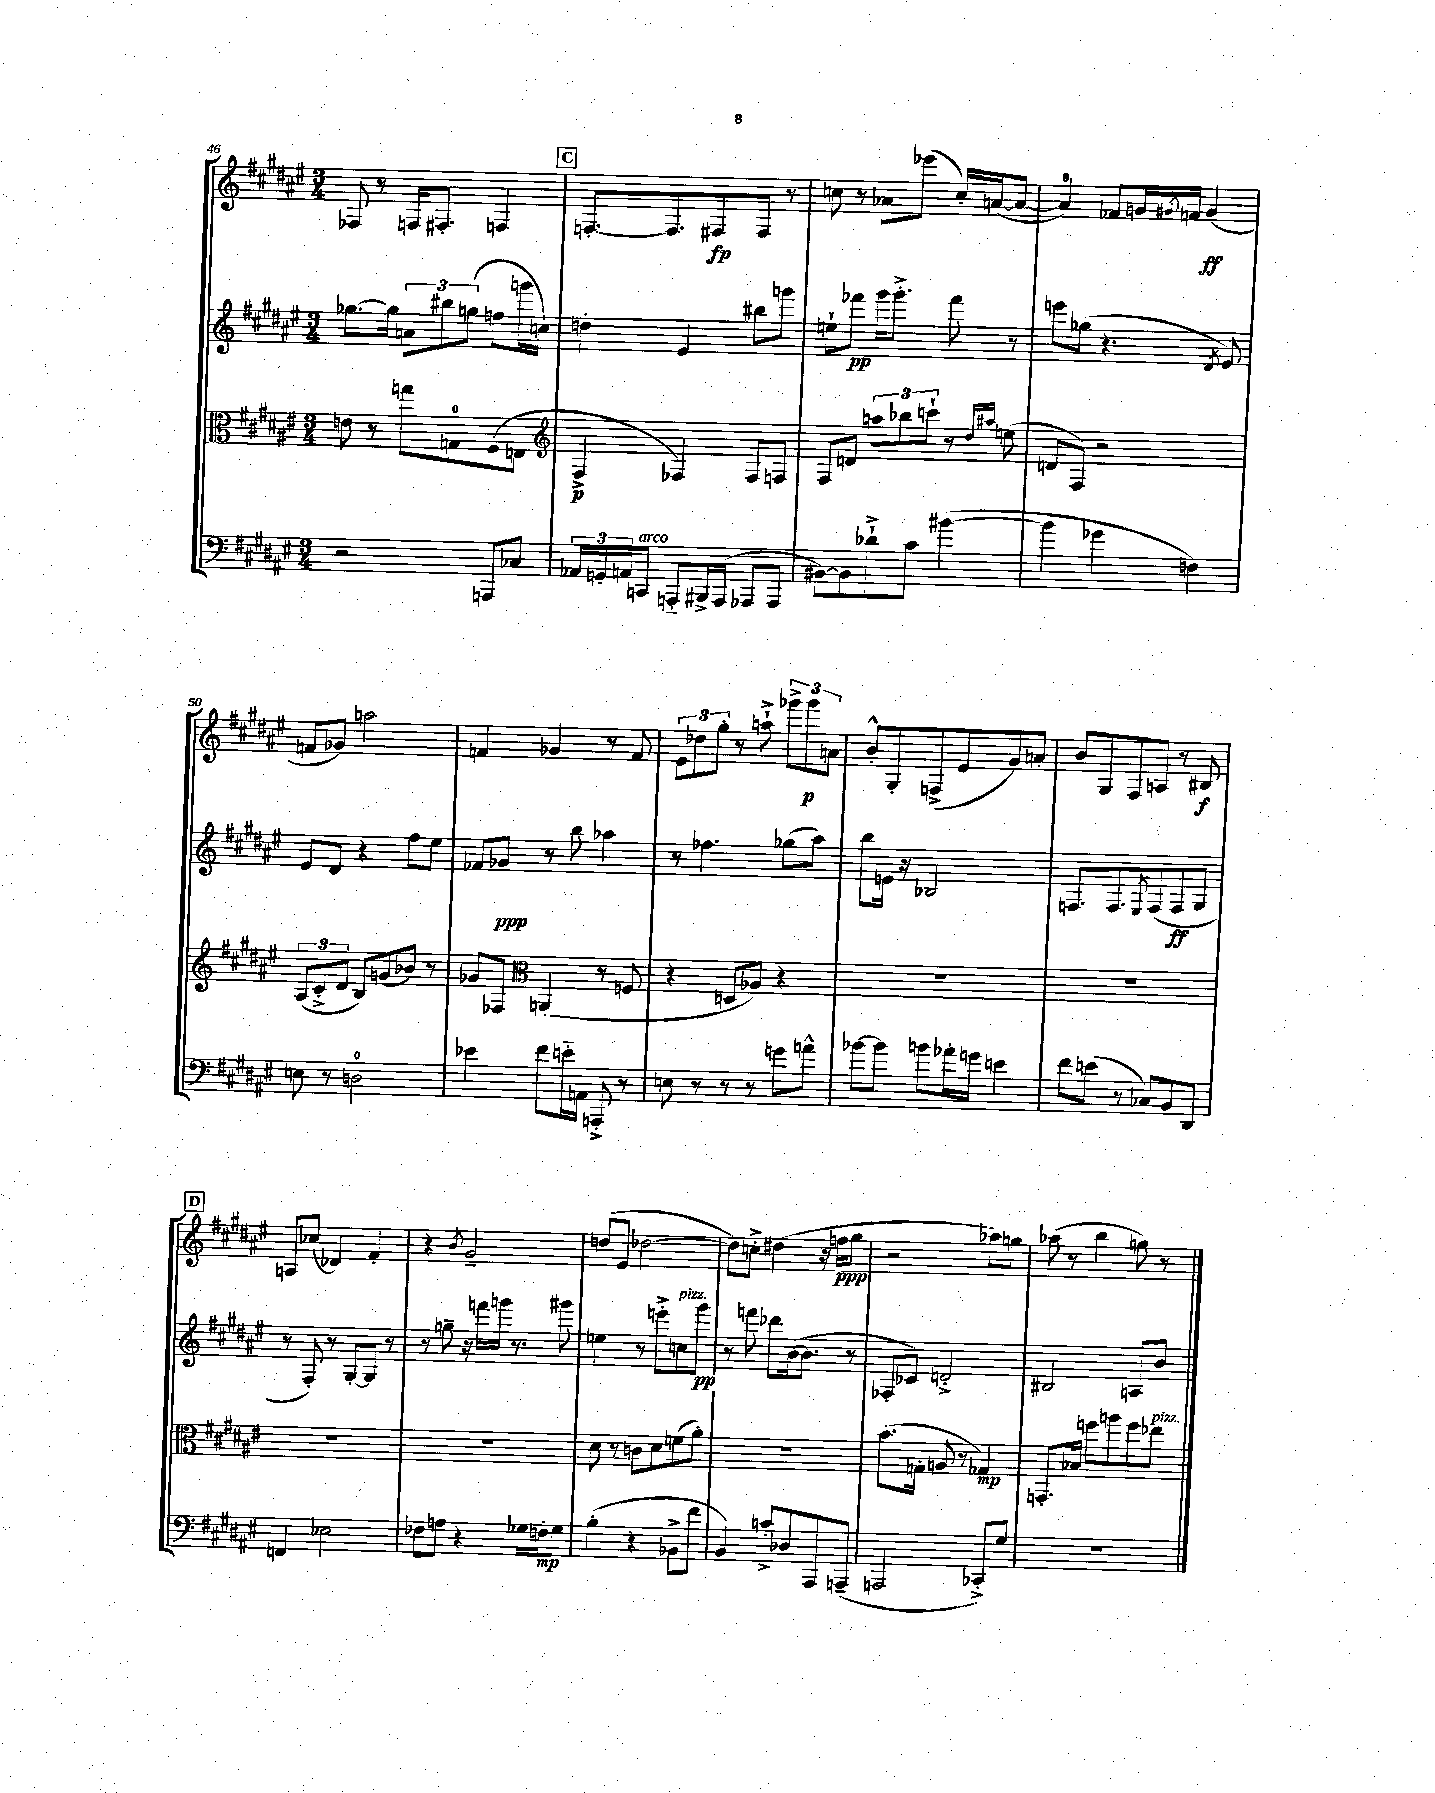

**kern	**kern	**kern	**kern
*staff4	*staff3	*staff2	*staff1
*clefF4	*clefC3	*clefG2	*clefG2
*k[f#c#g#d#a#e#]	*k[f#c#g#d#a#e#]	*k[f#c#g#d#a#e#]	*k[f#c#g#d#a#e#]
*M3/4	*M3/4	*M3/4	*M3/4
2r	8e	[8.gg-	8F-
.	8r	.	8r
.	.	16gg-]	.
.	8gg	12a	16F
.	.	.	8.F#'
.	.	12bb#	.
.	8G	.	.
.	.	(12gg	.
8AAA	(8F#	8ff	4F
8C-	8E	16ggg	.
.	.	16cc)	.
=	=	=	=
*	*clefG2	*	*
24AA-	4F#^	4dd'	[8.F'
24GG'	.	.	.
24AA	.	.	.
8CC	.	.	.
.	.	.	8.F]
8AAA'~	4F-)	4e#	.
16BBB#^	.	.	8F#
(16AAA	.	.	.
8AAA-	8F-	8bb#	8F#
8AAA-	8F	8ggg	8r
=	=	=	=
[8BB#)	8F#	8ee`	8cc
8BB#]	8d	8fff-	8r
8d-`^	12aa	16ggg#	8a-
.	.	8.ggg#'^	.
.	12bb-	.	.
8c#	.	.	(8eee-
.	12ccc`	.	.
([4b#	8r	8fff-	16cc')
.	.	.	([16a
.	16qqdd#	.	.
.	16qqaa#	.	.
.	(8ee	8r	8a_
=	=	=	=
4b#]	8d	8eee	4a])
.	8F#)	(8gg-	.
4g-	2r	4.r	8f-
.	.	.	16g
.	.	.	8qg#
.	.	.	16f
4F)	.	.	(4g#
.	.	8qd#	.
.	.	8e#)	.
=	=	=	=
8E	(12A#	8e#	8f
.	12c#'^	.	.
8r	.	8d#	8g-)
.	12d#	.	.
2D	8B)	4r	2aa
.	(8g	.	.
.	8b-)	8ff#	.
.	8r	8ee#	.
=	=	=	=
4e-	8g-	8f-	4f
.	8F-	8g-	.
*	*clefC3	*	*
8f#	(4AA	8r	4g-
16e'~	.	8bb	.
16AA	.	.	.
8AAA'^	8r	4aa-	8r
8r	8F	.	8f
=	=	=	=
8E	4r	8r	12e#
.	.	.	12dd-
8r	.	4.ff-	.
.	.	.	12gg#'
8r	8D	.	8r
8r	8A-)	.	8aa`^
8g	4r	(8gg-	12ggg-^
.	.	.	12ggg-
8a^^	.	8aa#)	.
.	.	.	12a
=	=	=	=
[8b-	2.r	8bb	8b'^^
8b-]	.	16e	8G#'
.	.	16r	.
8b	.	2B-	(8F^
16a-'	.	.	8e#
16g	.	.	.
4e	.	.	8g#)
.	.	.	8a'
=	=	=	=
8f#	2.r	8.F	8b
(8e	.	.	8G#
.	.	8.F	.
8r	.	.	8F#
.	.	8qE#	.
8C-)	.	(8F	8A
8BB	.	8F	8r
8DD#	.	8G#	8B#
=	=	=	=
4FF	2.r	8r	8A
.	.	8F#')	(8cc-
2E-	.	8r	4d-)
.	.	[8G#'	.
.	.	8G#]	4f#'
.	.	8r	.
=	=	=	=
8F-	2.r	8r	4r
8A	.	8gg~	.
.	.	.	8qb
4r	.	16r	2g#~
.	.	16fff	.
.	.	16ggg	.
.	.	8.r	.
16G-	.	.	.
16F'	.	.	.
8G-	.	8ggg#	.
=	=	=	=
(4B'	8d#	4ee	(8dd
.	8r	.	8e#
4r	8c	8r	[2dd-
.	8d#	8eee'^	.
8BB-^	(8f	8cc	.
8f#	8a#')	8ggg#	.
=	=	=	=
4BB)	2.r	8r	8dd-])
.	.	8fff	8cc'^
8c'^	.	8ddd-	(4dd#
8D-	.	([16b	.
.	.	8.b]	.
8AAA#	.	.	16r
.	.	.	16ff
(8AAA~	.	8r	8gg#
=	=	=	=
2AAA	(8.b	8F-'	2r
.	.	8c-)	.
.	16G'	.	.
.	8A	2d'^	.
.	8r	.	.
8CC-'^)	4G-)	.	8aa-)
8G#	.	.	8gg
=	=	=	=
2.r	8.GG'	2B#	(8aa-
.	.	.	8r
.	16B-	.	.
.	8ff	.	4bb
.	8aa	.	.
.	8ff	8A	8gg)
.	8ee-	8b	8r
==	==	==	==
*-	*-	*-	*-
